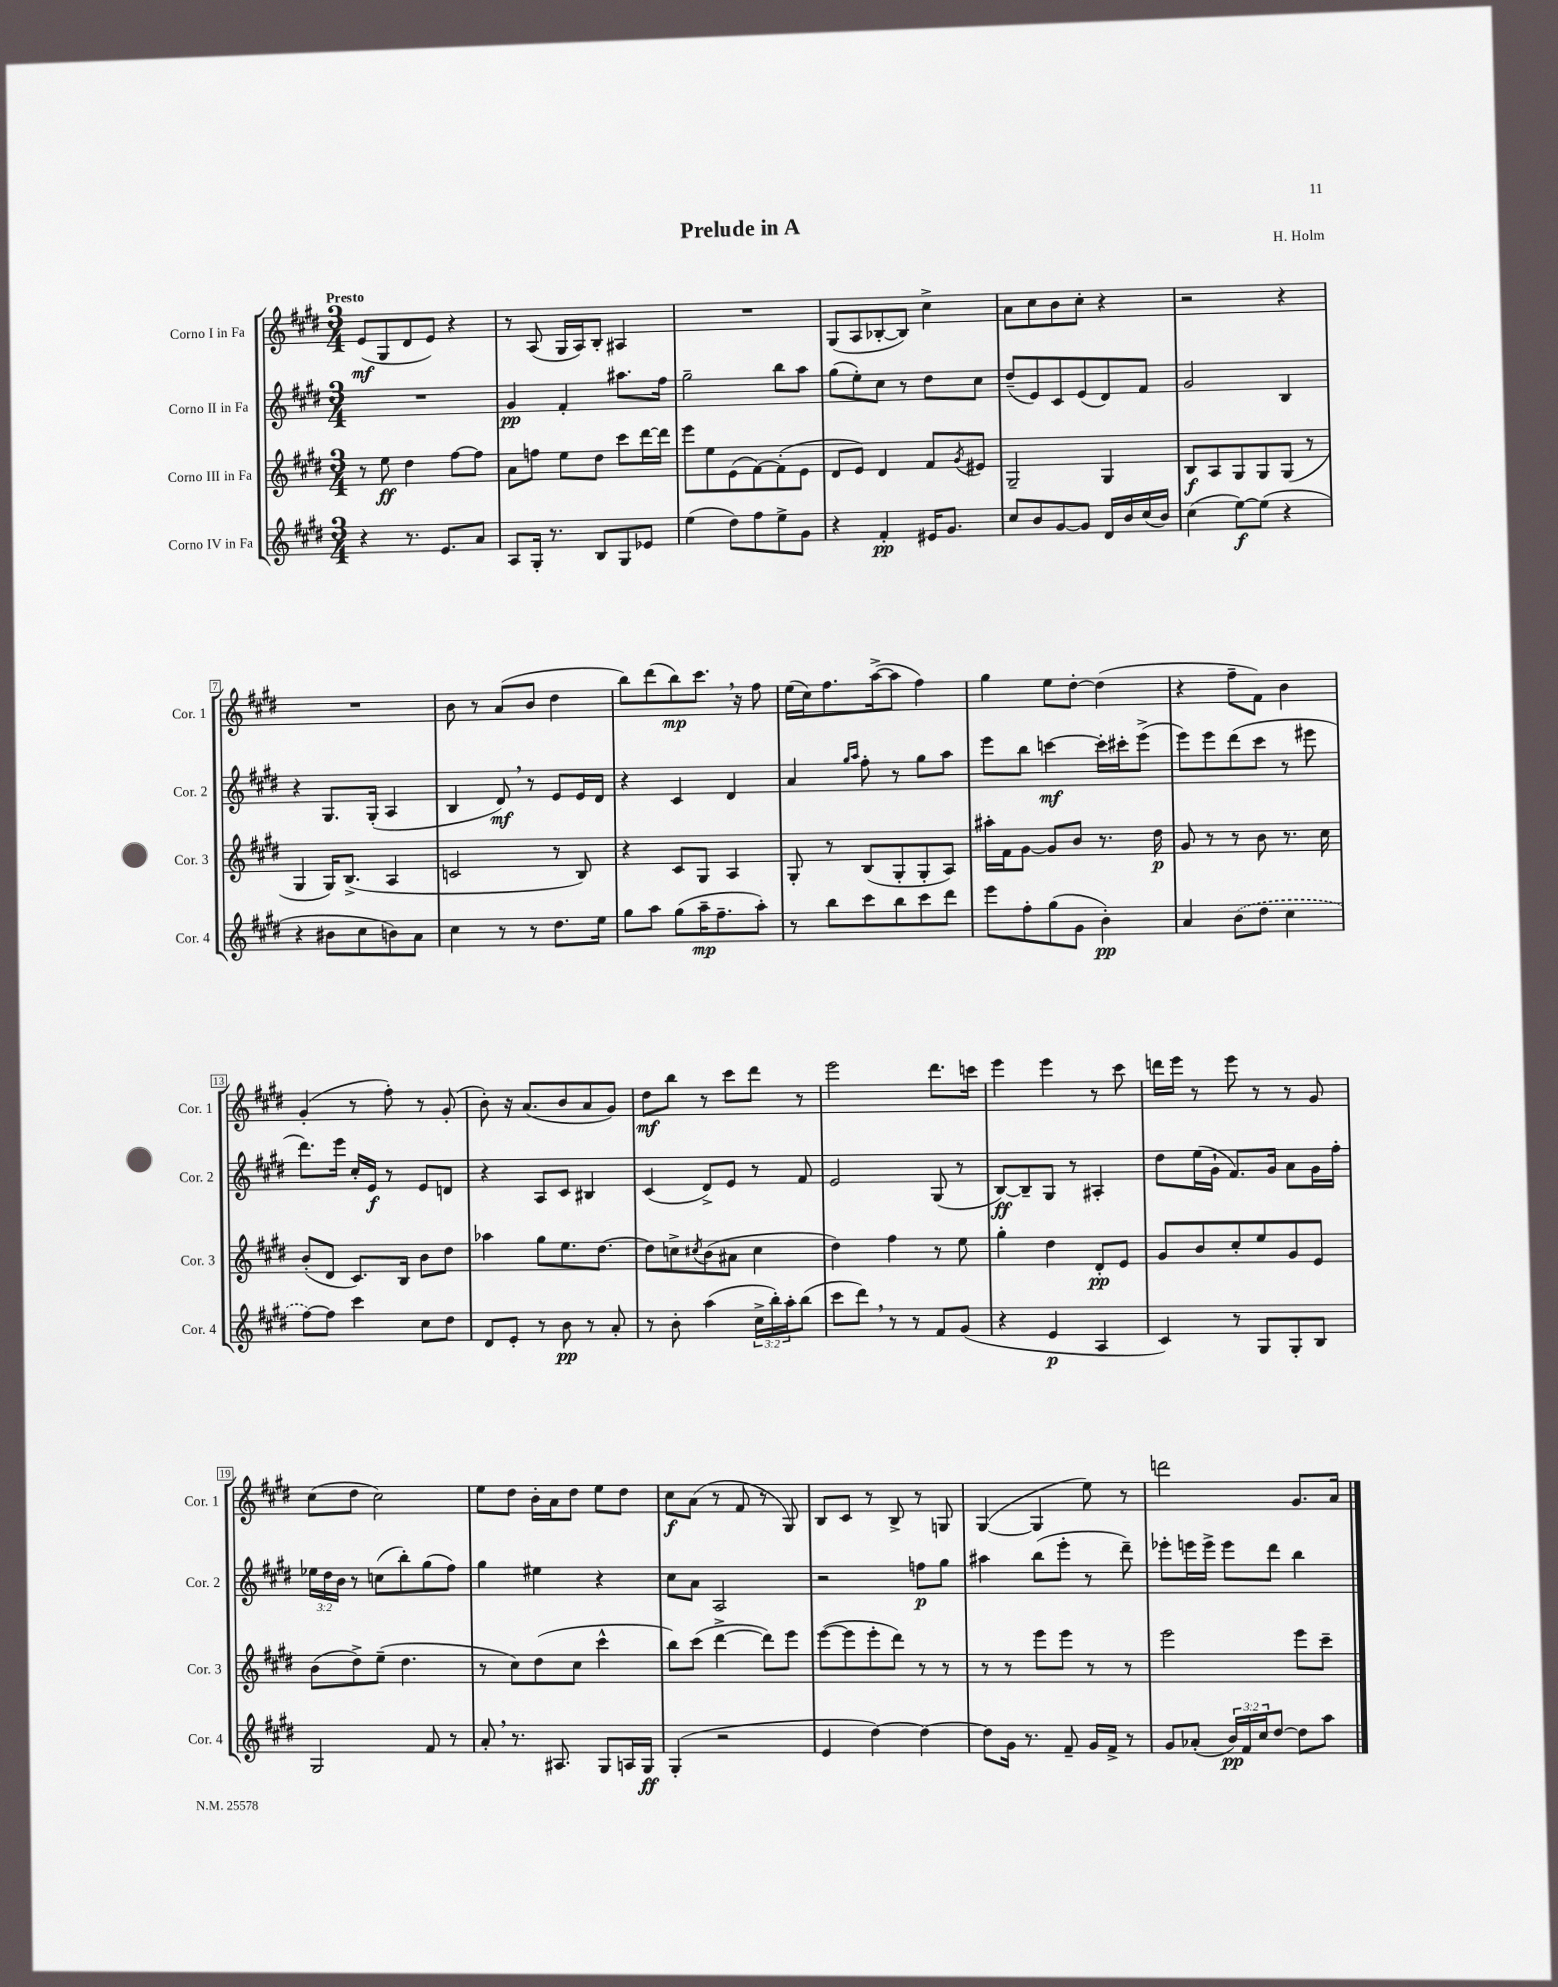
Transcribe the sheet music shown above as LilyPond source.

\header { title = "Prelude in A" composer = "H. Holm" }
<<
\new StaffGroup <<
\new Staff = "s0" \with { instrumentName = "Corno I in Fa" shortInstrumentName = "Cor. 1" } {
    \clef treble \key e \major \numericTimeSignature \time 3/4 \tempo "Presto"
    e'8\mf( gis8 dis'8 e'8) r4 |
    r8 a8( gis16 a16) b8-. ais4 |
    R2. |
    gis8( a8 bes8~-. bes8) cis''4-> |
    a'8 cis''8 b'8 cis''8-. r4 |
    r2 r4 |
    R2. |
    b'8 r8 a'8( b'8 dis''4 |
    b''8) dis'''8( b''8\mp) cis'''8. \breathe r16 fis''8 |
    e''16( cis''16) fis''8. a''16~->( a''8 fis''4) |
    gis''4 e''8 dis''8~-. dis''4( |
    r4 fis''8-- fis'8) b'4 |
    gis'4-.( r8 fis''8-.) r8 gis'8-.( |
    b'8-.) r16 a'8.( b'8 a'8 gis'8) |
    dis''8\mf b''8 r8 cis'''8 dis'''8 r8 |
    e'''2 dis'''8. c'''16 |
    e'''4 e'''4 r8 cis'''8 |
    d'''16 e'''16 r8 e'''8 r8 r8 gis'8 |
    cis''8( dis''8 cis''2) |
    e''8 dis''8 b'16-. a'16 dis''8 e''8 dis''8 |
    cis''8\f a'8( r8 fis'8 r8 gis8) |
    b8 cis'8 r8 b8-> r8 g8 |
    gis4~( gis4 e''8) r8 |
    d'''2 gis'8. a'16 \bar "|." |
}
\new Staff = "s1" \with { instrumentName = "Corno II in Fa" shortInstrumentName = "Cor. 2" } {
    \clef treble \key e \major \numericTimeSignature \time 3/4 \override Staff.TupletNumber.text = #tuplet-number::calc-fraction-text
    R2. |
    gis'4\pp fis'4-. ais''8. fis''16 |
    gis''2-- b''8 a''8 |
    gis''8( e''8-.) cis''8 r8 dis''8 cis''8 |
    dis''8--( e'8) cis'8 e'8( dis'8) fis'8 |
    gis'2 b4 |
    r4 gis8. gis16-.( a4 |
    b4 dis'8\mf) \breathe r8 e'8 e'16 dis'16 |
    r4 cis'4 dis'4 |
    a'4 \grace { gis''16 a''16 } fis''8-. r8 gis''8 a''8 |
    e'''8 b''8 c'''4~\mf c'''16-. cis'''16-. e'''8->( |
    e'''8) e'''8 dis'''8( cis'''8 r8 eis'''8 |
    dis'''8.) e'''16 cis''16-. e'16\f r8 e'8 d'8 |
    r4 a8 cis'8 bis4 |
    cis'4( dis'8->) e'8 r8 fis'8 |
    e'2 gis8( r8 |
    b8~\ff) b8-- gis8 r8 ais4-. |
    dis''8 e''16( gis'16-! fis'8.) gis'16 a'8 gis'16 fis''16-. |
    \tuplet 3/2 { ees''16 dis''16 b'16 } r8 c''8( b''8-.) gis''8( fis''8) |
    gis''4 eis''4 r4 |
    cis''8 a'8 a2 |
    r2 f''8\p gis''8 |
    ais''4 b''8( e'''8-. r8 dis'''8--) |
    ees'''8-. e'''16 e'''16-> e'''8 dis'''8 b''4 \bar "|." |
}
\new Staff = "s2" \with { instrumentName = "Corno III in Fa" shortInstrumentName = "Cor. 3" } {
    \clef treble \key e \major \numericTimeSignature \time 3/4
    r8 e''8\ff dis''4 fis''8~ fis''8 |
    a'8 f''8 e''8 dis''8 cis'''8 dis'''16~ dis'''16 |
    e'''8 e''8 e'8( fis'8~) fis'8-.( e'8 |
    dis'8 e'8) dis'4 fis'8 \acciaccatura { gis'8 } eis'8 |
    gis2-- gis4 |
    b8\f a8 gis8 gis8 gis8( r8 |
    gis4 gis16) b8.->( a4 |
    c'2 r8 b8) |
    r4 cis'8 gis8 a4 |
    gis8-. r8 b8( gis8-. gis8-. a8) |
    ais''16-. fis'16 gis'8~ gis'8 b'8 r8. dis''16\p |
    gis'8 r8 r8 b'8 r8. cis''16 |
    b'8-.( dis'8 cis'8.) b16 b'8 dis''8 |
    aes''4 gis''8 e''8. dis''8.~ |
    dis''8 c''8-> \acciaccatura { cis''8 } b'8( ais'8 cis''4 |
    dis''4) fis''4 r8 e''8 |
    gis''4-. dis''4 dis'8-.\pp e'8 |
    gis'8 b'8 cis''8-. e''8 gis'8 e'8 |
    b'8( dis''8->) e''8--( dis''4. |
    r8 cis''8) dis''8( cis''8 cis'''4-^ |
    b''8) cis'''8( dis'''4~-> dis'''8) e'''8 |
    e'''8~( e'''8 e'''8-. dis'''8) r8 r8 |
    r8 r8 e'''8 e'''8 r8 r8 |
    e'''2 e'''8 cis'''8-- \bar "|." |
}
\new Staff = "s3" \with { instrumentName = "Corno IV in Fa" shortInstrumentName = "Cor. 4" } {
    \clef treble \key e \major \numericTimeSignature \time 3/4 \override Staff.TupletNumber.text = #tuplet-number::calc-fraction-text
    r4 r8. e'8. a'8 |
    a8 gis16-. r8. b8 gis8 ees'8 |
    e''4( dis''8) fis''8 e''8-> gis'8 |
    r4 fis'4-.\pp eis'16 gis'8. |
    cis''8 b'8 gis'8~ gis'8 dis'16 b'16 cis''16( b'16) |
    cis''4( e''8~\f) e''8( r4 |
    r4 bis'8 cis''8 b'8) a'8 |
    cis''4 r8 r8 dis''8. e''16 |
    gis''8 a''8 gis''8( a''16--\mp fis''8.-- a''8-.) |
    r8 b''8 cis'''8 b''8 cis'''8 dis'''8 |
    e'''8 fis''8-. gis''8( gis'8 b'4-.\pp) |
    a'4 \once \slurDashed b'8( dis''8 cis''4 |
    fis''8~) fis''8 cis'''4 cis''8 dis''8 |
    dis'8 e'8-. r8 b'8\pp r8 a'8-. |
    r8 b'8-. a''4( \tuplet 3/2 { cis''16-> b''16-.) a''16-. } b''8( |
    cis'''8 dis'''8) \breathe r8 r8 fis'8 gis'8( |
    r4 e'4\p a4 |
    cis'4) r8 gis8 gis8-. b8 |
    gis2 fis'8 r8 |
    a'8-. \breathe r8. ais8. gis8 a16 gis16\ff |
    gis4-.( r2 |
    e'4 dis''4~) dis''4~ |
    dis''8 gis'16 r8. fis'8-- gis'16 fis'16-> r8 |
    gis'8 aes'8-.( \tuplet 3/2 { b'16\pp) fis'16 cis''16 } dis''8~ dis''8 a''8 \bar "|." |
}
>>
>>
\layout { \context { \Score \override BarNumber.stencil = #(make-stencil-boxer 0.1 0.3 ly:text-interface::print) } }
